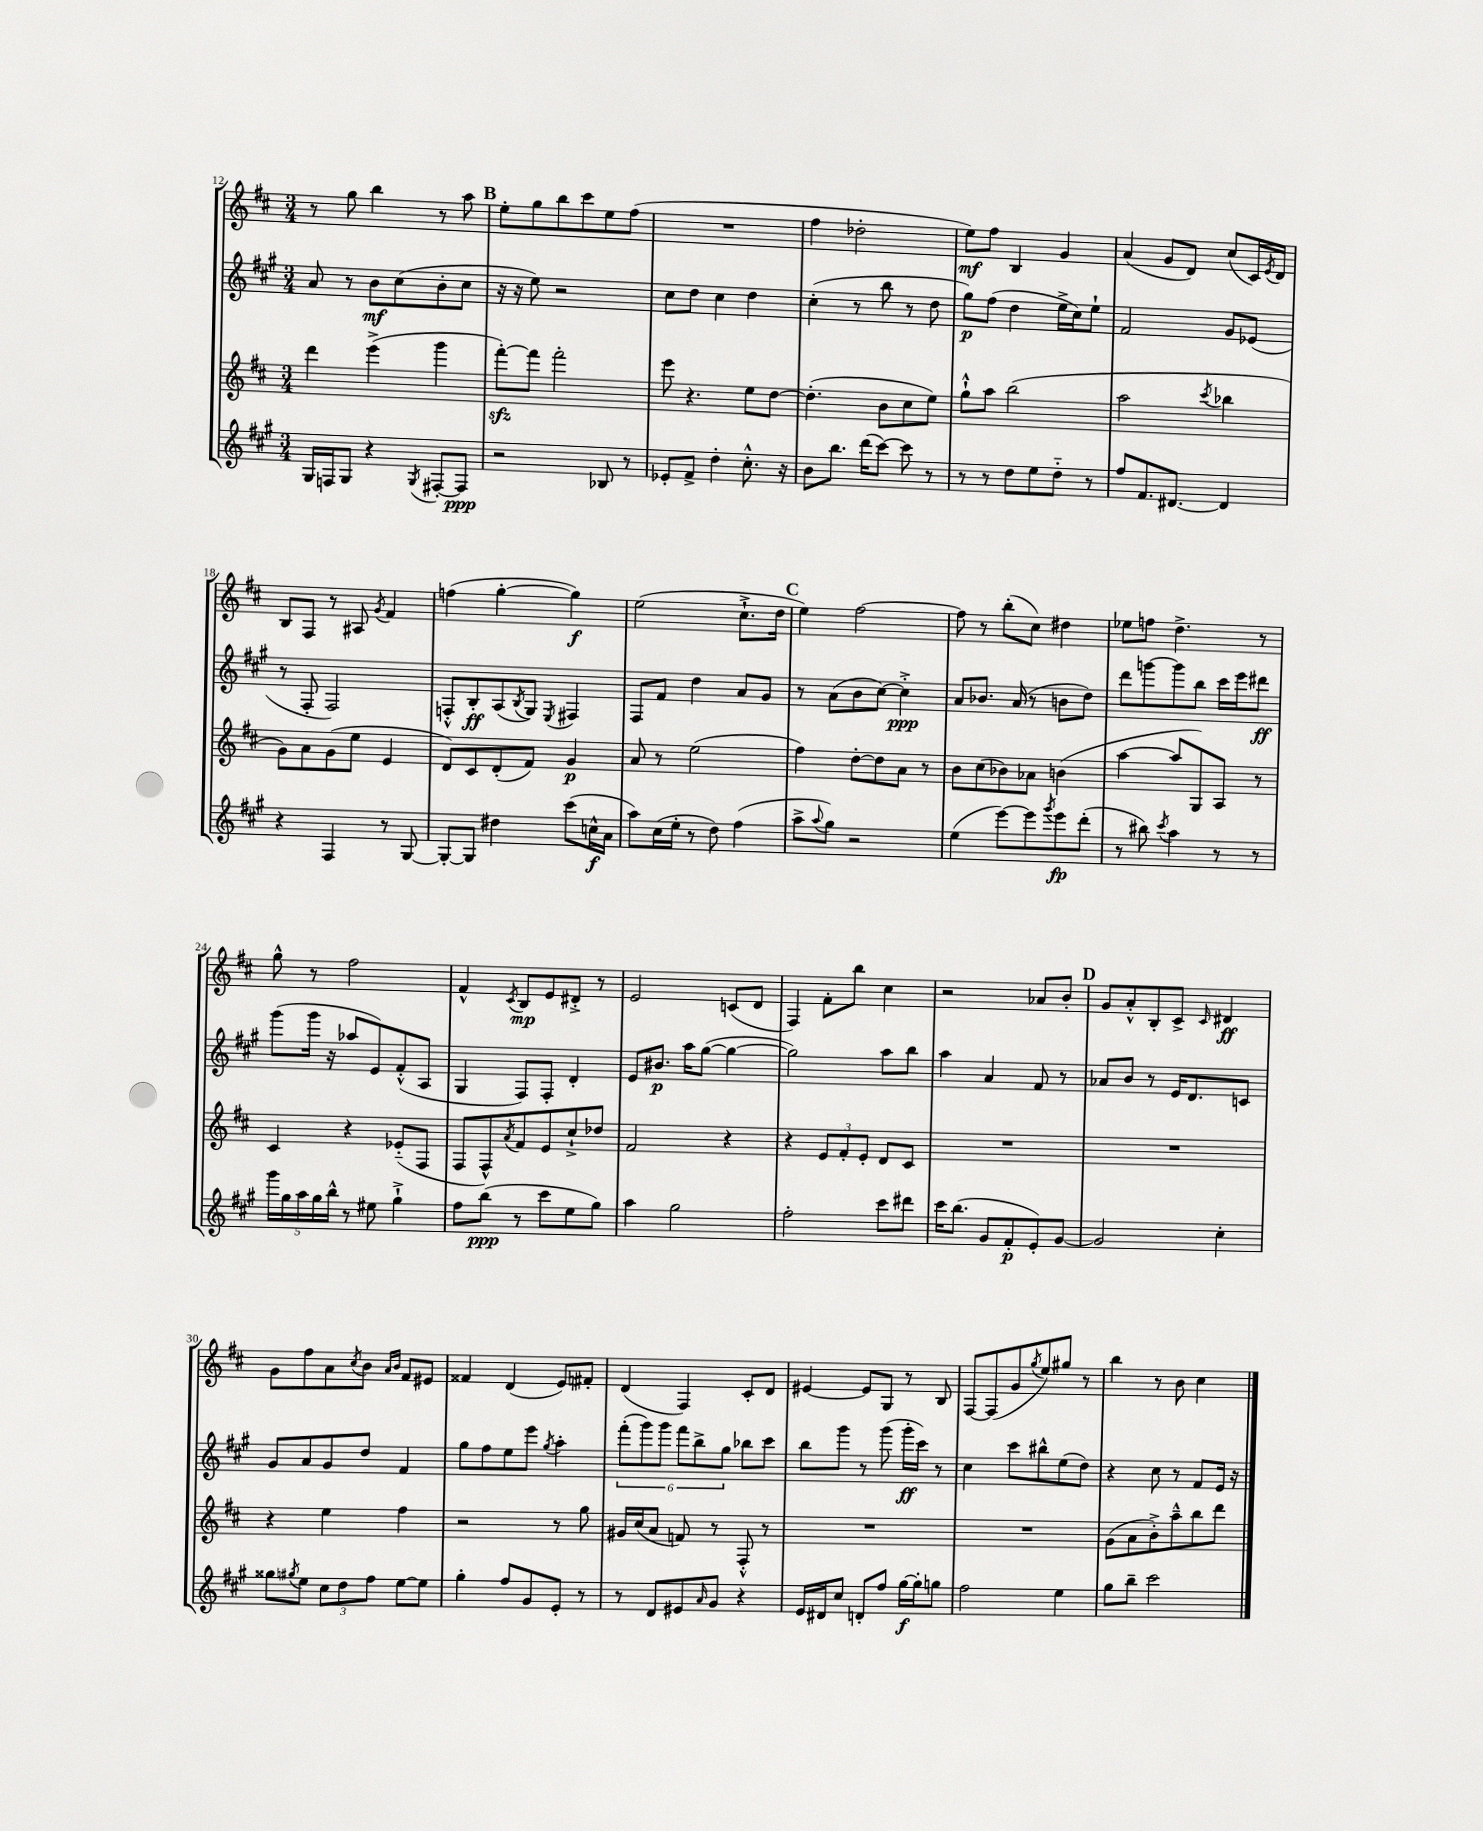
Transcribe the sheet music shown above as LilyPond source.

<<
\new StaffGroup <<
\new Staff = "s0" {
    \clef treble \key d \major \numericTimeSignature \time 3/4
    r8 g''8 b''4 r8 a''8 |
    \mark \markup { \bold "B" } e''8-. g''8 b''8 cis'''8 e''8 fis''8( |
    R2. |
    fis''4 des''2-. |
    e''8\mf) fis''8 b4 g'4 |
    a'4( g'8 d'8) cis''8( cis'16) \acciaccatura { e'8 } d'16 |
    b8 fis8 r8 ais8 \acciaccatura { g'8 } fis'4 |
    f''4( g''4~-. g''4\f) |
    e''2( cis''8.-!-> d''16 |
    \mark \markup { \bold "C" } e''4) fis''2~ |
    fis''8 r8 b''8-.( cis''8) dis''4 |
    ees''8 f''8 d''4.-> r8 |
    g''8-^ r8 fis''2 |
    fis'4-^ \acciaccatura { cis'8 } b8\mp e'8 dis'8-.-> r8 |
    e'2 c'8( d'8 |
    fis4) fis'8-. b''8 cis''4 |
    r2 aes'8 b'8-. |
    \mark \markup { \bold "D" } g'8 a'8-.-^ b8-. cis'8-> \grace { cis'16 } dis'4\ff |
    g'8 fis''8 a'8 \acciaccatura { cis''8 } b'8 \grace { a'16 b'16 } fis'8 eis'8 |
    fisis'4 d'4( e'8) fis'8-. |
    d'4( fis4) cis'8-. d'8 |
    eis'4~ eis'8 g8 r8 b8 |
    fis8~ fis8( g'8 \acciaccatura { g''8 } e''8) gis''8 r8 |
    b''4 r8 b'8 cis''4 \bar "|." |
}
\new Staff = "s1" {
    \clef treble \key a \major \numericTimeSignature \time 3/4
    a'8 r8 b'8\mf cis''8( b'8-. cis''8 |
    \mark \markup { \bold "B" } r16 r16 e''8) r2 |
    cis''8 d''8 cis''4 d''4 |
    cis''4-.( r8 b''8 r8 d''8 |
    gis''8\p) fis''8( d''4 e''16-> cis''16) e''8-! |
    fis'2 gis'8 ees'8( |
    r8 fis8-. fis2) |
    f8-.-^ b8-.\ff a8( \acciaccatura { b8 } gis8) \acciaccatura { e8 } fis4 |
    fis8 fis'8 d''4 a'8 gis'8 |
    \mark \markup { \bold "C" } r8 a'8( b'8 cis''8~) cis''4-.->\ppp |
    a'8 bes'8. a'16( r8 b'8 d''8) |
    d'''8 g'''8~ g'''8 b''8 cis'''16 e'''16 dis'''8\ff |
    gis'''8( gis'''16 r16 aes''8 e'8) fis'8-.-^( a8 |
    gis4 fis8) fis8-. d'4-. |
    e'8 bis'8.\p a''16 gis''8~( gis''4~ |
    gis''2) a''8 b''8 |
    a''4 a'4 fis'8 r8 |
    \mark \markup { \bold "D" } aes'8 b'8 r8 e'16 d'8. c'8 |
    gis'8 a'8 gis'8 d''8 fis'4 |
    gis''8 fis''8 e''8 e'''8 \acciaccatura { gis''8 } a''4-. |
    \tuplet 6/4 { fis'''8-.( gis'''8) gis'''8 fis'''8 b''8-> gis''8 } bes''8 cis'''8 |
    b''8 gis'''8 r8 gis'''8( gis'''16-.\ff cis'''16) r8 |
    cis''4 cis'''8 bis''8-^ e''8( d''8) |
    r4 cis''8 r8 fis'8 e'16 r16 \bar "|." |
}
\new Staff = "s2" {
    \clef treble \key d \major \numericTimeSignature \time 3/4
    d'''4 e'''4->( g'''4 |
    \mark \markup { \bold "B" } fis'''8~-.\sfz) fis'''8 fis'''2-. |
    e'''8 r4. e''8 d''8~ |
    d''4.-.( b'8 cis''8 e''8) |
    g''8-!-^ a''8 b''2( |
    a''2 \acciaccatura { cis'''8 } bes''4 |
    g'8) a'8 g'8( e''8 e'4 |
    d'8) cis'8 d'8-.( fis'8) g'4\p |
    a'8 r8 e''2( |
    \mark \markup { \bold "C" } fis''4) d''8~-. d''8 a'8 r8 |
    b'8 cis''8( bes'8) aes'8 b'4( |
    a''4~ a''8 g8) a8 r8 |
    cis'4 r4 ees'8-_( fis8 |
    fis8 fis8-^) \acciaccatura { a'8 } fis'8 e'8 cis''8-!-> des''8 |
    fis'2 r4 |
    r4 \tuplet 3/2 { e'8 fis'8-. e'8-. } d'8 cis'8 |
    R2. |
    \mark \markup { \bold "D" } R2. |
    r4 e''4 fis''4 |
    r2 r8 g''8 |
    gis'16 cis''16( a'8 f'8) r8 fis8-.-^ r8 |
    R2. |
    R2. |
    g'8( a'8 b'8-.->) a''8---^ b''8 d'''8 \bar "|." |
}
\new Staff = "s3" {
    \clef treble \key a \major \numericTimeSignature \time 3/4
    gis16 f16 gis8 r4 \acciaccatura { gis8 } fis8~-. fis8\ppp |
    \mark \markup { \bold "B" } r2 bes8 r8 |
    ees'8-. fis'8-> d''4-. cis''8.-.-^ r16 |
    b'8 b''8. d'''16( cis'''8~) cis'''8 r8 |
    r8 r8 d''8 e''8 d''8-_ r8 |
    fis''8 fis'8. dis'8.~ dis'4 |
    r4 fis4 r8 gis8~ |
    gis8~-. gis8 dis''4 cis'''8( c''16-^\f a'16 |
    a''8) cis''16( e''16-. r8 d''8) fis''4( |
    \mark \markup { \bold "C" } a''8-> \appoggiatura { a''8 } gis''8) r2 |
    e''4( e'''8~) e'''8 \acciaccatura { gis'''8 } e'''8\fp d'''8-.( |
    r8 bis''8) \acciaccatura { cis'''8 } a''4 r8 r8 |
    \tuplet 5/4 { gis'''16 gis''16 a''16 gis''16 b''16-^ } r8 eis''8 gis''4-!-> |
    fis''8 b''8\ppp( r8 cis'''8 e''8 gis''8) |
    a''4 gis''2 |
    fis''2-. cis'''8 dis'''8 |
    cis'''16 b''8.( gis'8 fis'8-.\p e'8-.) gis'8~ |
    \mark \markup { \bold "D" } gis'2 cis''4-. |
    gisis''8 \acciaccatura { gis''8 } e''8 \tuplet 3/2 { cis''8 d''8 fis''8 } e''8~ e''8 |
    gis''4-. fis''8 gis'8 e'8-. r8 |
    r8 d'8 eis'8 \grace { a'16 } gis'8 r4 |
    e'16 dis'16 cis''8 d'8-. fis''8 gis''16~\f gis''16-. g''8 |
    fis''2 e''4 |
    gis''8 b''8-- cis'''2 \bar "|." |
}
>>
>>
\layout { \context { \Score currentBarNumber = #12 } }
